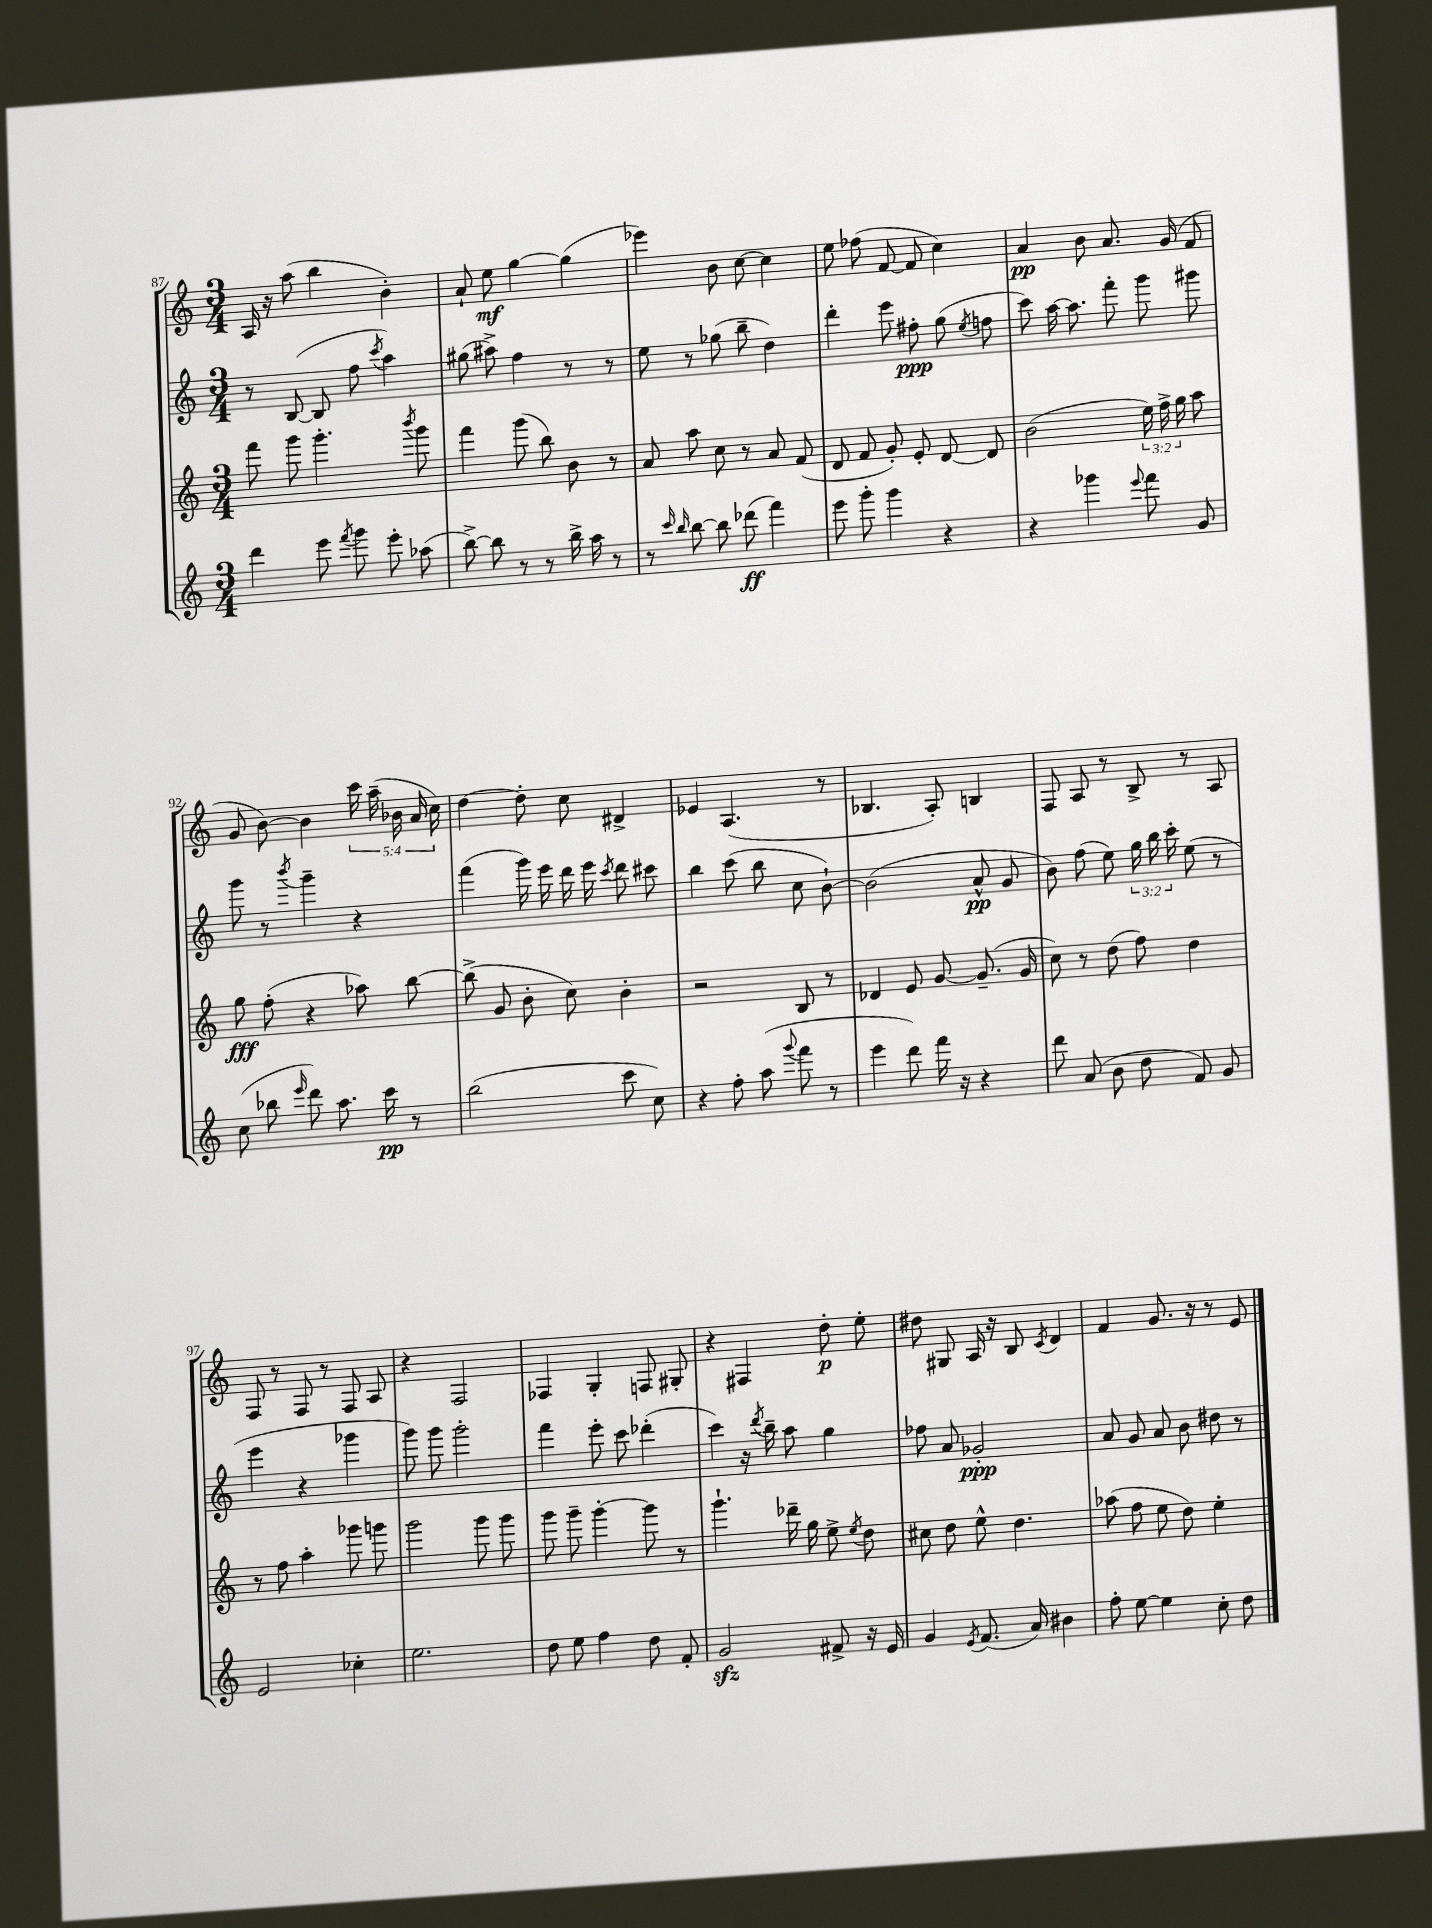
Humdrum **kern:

**kern	**dynam	**kern	**dynam	**kern	**dynam	**kern	**dynam
*part4	*part4	*part3	*part3	*part2	*part2	*part1	*part1
*staff4	*staff4	*staff3	*staff3	*staff2	*staff2	*staff1	*staff1
*clefG2	*	*clefG2	*	*clefG2	*	*clefG2	*
*k[]	*	*k[]	*	*k[]	*	*k[]	*
*M3/4	*	*M3/4	*	*M3/4	*	*M3/4	*
=87	=87	=87	=87	=87	=87	=87	=87
4ddd\	.	8fff\	.	8r	.	16A/	.
.	.	.	.	.	.	16r	.
.	.	8ggg\	.	([8B/	.	(8aa\	.
8eee\	.	4.ggg'\	.	8B/]	.	4bb\	.
8qfff/	.	.	.	.	.	.	.
8ggg\	.	.	.	8ff\	.	.	.
.	.	.	.	8qccc/	.	.	.
8eee'\	.	.	.	4aa\)	.	4b'\)	.
.	.	8qbbb/	.	.	.	.	.
(8aa-X\	.	8ggg\	.	.	.	.	.
=88	=88	=88	=88	=88	=88	=88	=88
[8bb^\)	.	4fff\	.	(8gg#X\	.	8a`/	.
8bb\]	.	.	.	8aa#X^\)	.	8ee\	mf
8r	.	(8ggg\	.	4ff\	.	[4gg\	.
8r	.	8bb\)	.	.	.	.	.
16bb^\	.	8b\	.	8r	.	(4gg\]	.
16aa\	.	.	.	.	.	.	.
8r	.	8r	.	8r	.	.	.
=89	=89	=89	=89	=89	=89	=89	=89
8r	.	8a/	.	8ee\	.	4eee-X\)	.
16qqccc/	.	.	.	.	.	.	.
16qqbb/	.	.	.	.	.	.	.
[8bb\	.	8aa\	.	8r	.	.	.
8bb\]	.	8cc\	.	(8gg-X\	.	8b\	.
(8ddd-X\	ff	8r	.	8bb~\	.	[8cc\	.
4fff\)	.	8a/	.	4dd\)	.	4cc\]	.
.	.	(8f/	.	.	.	.	.
=90	=90	=90	=90	=90	=90	=90	=90
8eee\	.	8d/	.	4ddd'\	.	8ee\	.
8ggg'\	.	8f/	.	.	.	(8ff-X\	.
4ggg\	.	8g'/)	.	8eee\	.	[8f/	.
.	.	8e'/	.	8ff#X'\	ppp	8f/]	.
4r	.	[8d/	.	(8gg\	.	4cc\)	.
.	.	.	.	8qee/	.	.	.
.	.	8d/]	.	8ffn\	.	.	.
=91	=91	=91	=91	=91	=91	=91	=91
4r	.	(2b\	.	8ccc\)	.	4a/	pp
.	.	.	.	[16aa\	.	.	.
.	.	.	.	8.aa\]	.	.	.
4ggg-X\	.	.	.	.	.	8b\	.
.	.	.	.	8fff'\	.	8.a/	.
8qqeee/	.	.	.	.	.	.	.
8fff\	.	24ee\)	.	8ggg\	.	.	.
.	.	24ff^\	.	.	.	.	.
.	.	.	.	.	.	(16g/	.
.	.	24gg\	.	.	.	.	.
8g/	.	8aa\	.	8ggg#X\	.	8f/	.
!!LO:LB:g=z
=92	=92	=92	=92	=92	=92	=92	=92
(8cc\	.	8gg\	fff	8ggg\	.	8g/	.
8bb-X\	.	(8ff'\	.	8r	.	[8b\)	.
16qqeee/	.	.	.	8qbbb/	.	.	.
8ddd\)	.	4r	.	4ggg~\	.	4b\]	.
8.aa\	.	.	.	.	.	.	.
.	.	8aa-X\)	.	4r	.	20ccc\	.
.	.	.	.	.	.	(20aa~\	.
16ccc\	pp	.	.	.	.	.	.
.	.	.	.	.	.	20b-X\	.
8r	.	[8bb\	.	.	.	.	.
.	.	.	.	.	.	20a/	.
.	.	.	.	.	.	20cc\)	.
=93	=93	=93	=93	=93	=93	=93	=93
(2bb\	.	(8bb^\]	.	(4fff\	.	[4dd\	.
.	.	8g/	.	.	.	.	.
.	.	8b'\	.	16ggg\)	.	8dd'\]	.
.	.	.	.	16eee\	.	.	.
.	.	8cc\)	.	16ddd\	.	8cc\	.
.	.	.	.	16eee\	.	.	.
.	.	.	.	8qccc/	.	.	.
8ccc\	.	4b'\	.	8ddd\	.	4d#X^/	.
8cc\)	.	.	.	8ccc#X\	.	.	.
=94	=94	=94	=94	=94	=94	=94	=94
4r	.	2r	.	4bb\	.	4e-X/	.
8ff'\	.	.	.	(8ccc\	.	(4.A/	.
(8aa\	.	.	.	8bb\	.	.	.
8qqggg/	.	.	.	.	.	.	.
8fff\	.	8B/	.	8cc\	.	.	.
8r	.	8r	.	[8b`\)	.	8r	.
=95	=95	=95	=95	=95	=95	=95	=95
4eee\	.	4d-X/	.	(2b\]	.	4.B-X/	.
8ddd\)	.	8e/	.	.	.	.	.
16fff\	.	[8g/	.	.	.	8A'/)	.
16r	.	.	.	.	.	.	.
4r	.	(8.g~/]	.	8a^^/	pp	4Bn/	.
.	.	.	.	8g/	.	.	.
.	.	16g/	.	.	.	.	.
=96	=96	=96	=96	=96	=96	=96	=96
8ddd\	.	8cc\)	.	8b\)	.	8F/	.
(8a/	.	8r	.	(8ff\	.	8A/	.
8b\	.	(8dd\	.	8ee\)	.	8r	.
8dd\	.	8ff\)	.	24gg\	.	8B^/	.
.	.	.	.	24bb\	.	.	.
.	.	.	.	24ccc'\	.	.	.
8f/)	.	4dd\	.	(8ee\	.	8r	.
8g/	.	.	.	8r	.	8A/	.
!!LO:LB:g=z
=97	=97	=97	=97	=97	=97	=97	=97
2e/	.	8r	.	4eee\	.	8F/	.
.	.	8ff\	.	.	.	8r	.
.	.	4aa'\	.	4r	.	8F/	.
.	.	.	.	.	.	8r	.
4cc-X'\	.	8ggg-X\	.	4ggg-X\	.	8F/	.
.	.	8gggn\	.	.	.	8A/	.
=98	=98	=98	=98	=98	=98	=98	=98
2.ee\	.	2ggg\	.	8ggg\)	.	4r	.
.	.	.	.	8ggg\	.	.	.
.	.	.	.	2ggg'\	.	2F/	.
.	.	8ggg\	.	.	.	.	.
.	.	8ggg\	.	.	.	.	.
=99	=99	=99	=99	=99	=99	=99	=99
8dd\	.	8ggg\	.	4fff\	.	4F-X/	.
8ee\	.	8ggg~\	.	.	.	.	.
4ff\	.	[4ggg'\	.	8eee'\	.	4G'/	.
.	.	.	.	8ccc\	.	.	.
8dd\	.	8ggg\]	.	(4ddd-X'\	.	8Fn/	.
8f'/	.	8r	.	.	.	8G#X'/	.
=100	=100	=100	=100	=100	=100	=100	=100
2gzz/	.	4.ggg`\	.	4ccc\)	.	4r	.
.	.	.	.	16r	.	4F#X/	.
.	.	.	.	8qddd/	.	.	.
.	.	.	.	16bb~\	.	.	.
.	.	16ddd-X~\	.	8aa\	.	.	.
.	.	16gg\	.	.	.	.	.
8f#X^/	.	8ee^\	.	4gg\	.	8dd'\	p
.	.	8qee/	.	.	.	.	.
16r	.	8dd\	.	.	.	8ee'\	.
16e/	.	.	.	.	.	.	.
=101	=101	=101	=101	=101	=101	=101	=101
4g/	.	8cc#X\	.	8ff-X\	.	8dd#X\	.
.	.	8dd\	.	8a/	.	8G#X/	.
8qe/	.	.	.	.	.	.	.
(8.f/	.	8ee^^\	.	2g-X'/	ppp	16A/	.
.	.	.	.	.	.	16r	.
.	.	4.dd\	.	.	.	8B/	.
16a/)	.	.	.	.	.	.	.
.	.	.	.	.	.	8qc/	.
4b#X\	.	.	.	.	.	4d/	.
=102	=102	=102	=102	=102	=102	=102	=102
8ff'\	.	(8aa-X\	.	8a/	.	4f/	.
[8ee\	.	8ff\	.	8g/	.	.	.
4ee\]	.	8ee\	.	8a/	.	8.g/	.
.	.	8dd\)	.	8b\	.	.	.
.	.	.	.	.	.	16r	.
8cc'\	.	4ee'\	.	8dd#X\	.	8r	.
8dd\	.	.	.	8r	.	8e/	.
==	==	==	==	==	==	==	==
*-	*-	*-	*-	*-	*-	*-	*-
